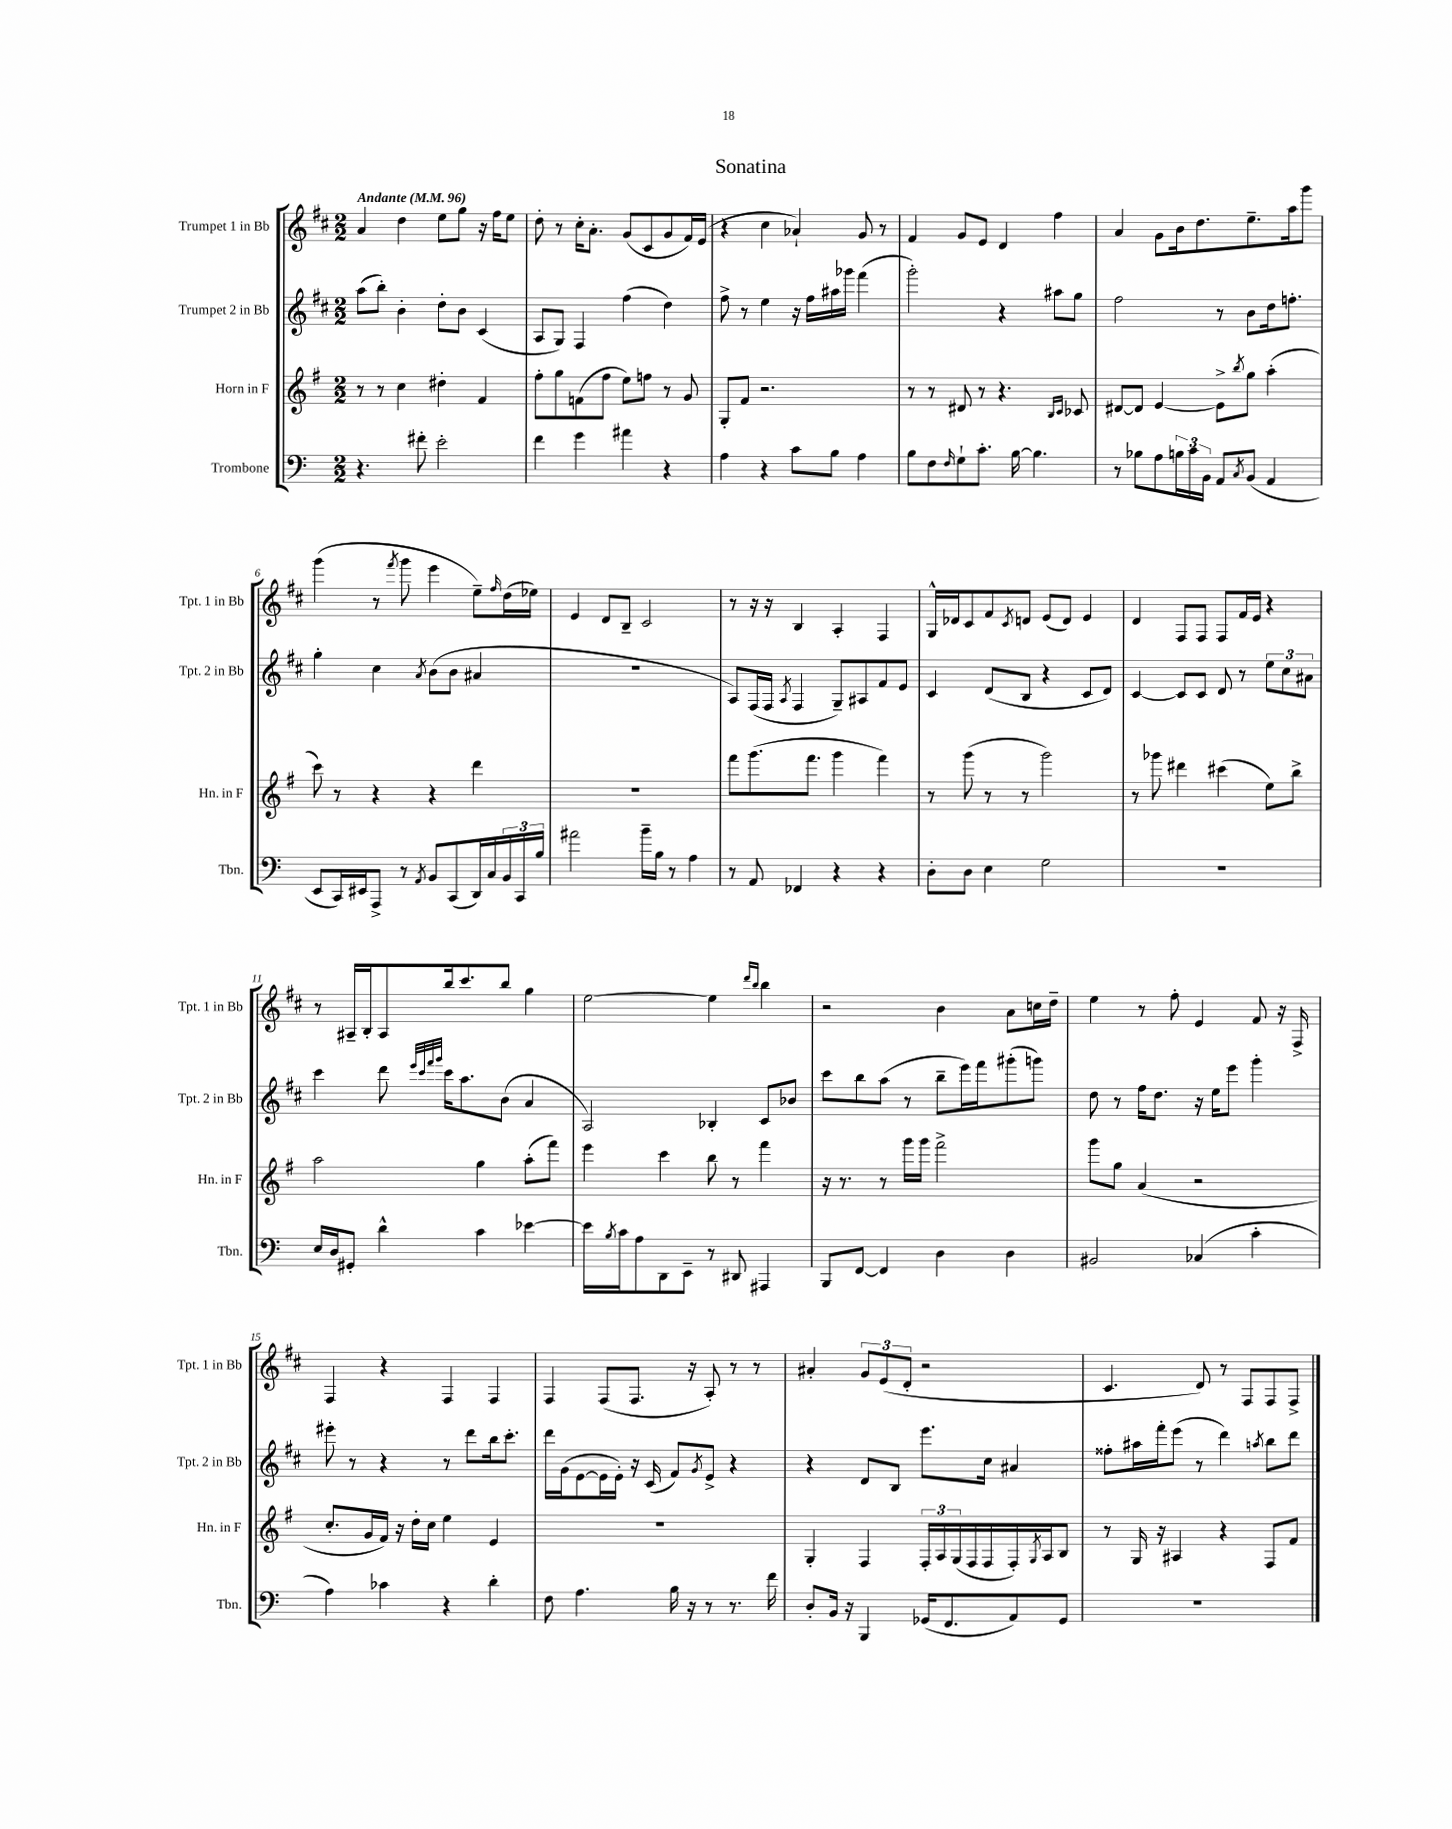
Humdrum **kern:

**kern	**kern	**kern	**kern
*staff4	*staff3	*staff2	*staff1
*clefF4	*clefG2	*clefG2	*clefG2
*k[]	*k[f#]	*k[f#c#]	*k[f#c#]
*M2/2	*M2/2	*M2/2	*M2/2
*MM96	*MM96	*MM96	*MM96
4.r	8r	(8aa\L	4a/
.	8r	8bb'\J)	.
.	4cc\	4b'\	4dd\
8f#'\	.	.	.
2e'\	4dd#'\	8dd'\L	8ee\L
.	.	8b\J	8gg\J
.	4f#/	(4c#/	16r
.	.	.	16ff#\LK
.	.	.	8ee\J
=	=	=	=
4f\	8ff#'\L	8A/L	8dd'\
.	8gg\	8G/J)	8r
4g\	(8f\	4F#/	16cc#'\LK
.	.	.	8.a'\J
.	8ff#\J	.	.
4a#\	8ee\L)	(4ff#\	(8g/L
.	8ff\J	.	8c#/
4r	8r	4dd\)	8g/
.	8g/	.	16f#/L)
.	.	.	(16e/JJ
=	=	=	=
4A\	8G'/L	8ff#^\	4r
.	8f#/J	8r	.
4r	2.r	4ee\	4cc#\
8c\L	.	16r	4a-`/)
.	.	16ff#\LL	.
8B\J	.	16aa#\	.
.	.	16ggg-\JJ	.
4A\	.	(4fff#\	8g/
.	.	.	8r
=	=	=	=
8B\L	8r	2ggg'\)	4f#/
8F\	8r	.	.
16qqF/	.	.	.
8G`\	8d#/	.	8g/L
8.c'\J	8r	.	8e/J
.	4.r	4r	4d/
[16B\	.	.	.
4.B\]	.	.	.
.	.	8aa#\L	4ff#\
.	16qqB/LL	.	.
.	16qqc/JJ	.	.
.	8c-/	8gg\J	.
=	=	=	=
8r	[8d#/L	2ff#\	4a/
8B-\L	8d#/]J	.	.
8A\	[4e/	.	8g\L
24B\L	.	.	16b\k
24c\	.	.	.
.	.	.	8.dd\
24BB\JJ	.	.	.
8AA/L	8e^\]L	8r	.
8qC/	8qbb/	.	.
(8BB/J	8gg\J	8b\L	8.ee~\
4AA/	(4aa'\	16dd\k	.
.	.	8.ff'\J	16aa\k
.	.	.	8ggg\J
=	=	=	=
8EE/L	8ccc\)	4gg'\	(4ggg\
16CC/L)	8r	.	.
16EE#/J	.	.	.
8AAA^/J	4r	4cc#\	8r
.	.	.	8qfff#/
8r	.	.	8ggg\
8qAA/	.	8qa/	.
8BB/L	4r	(8b\L	4eee\
(8CC/	.	8b\J	.
16DD/L)	4ddd\	4a#/	8ee~\L)
16C/	.	.	.
.	.	.	16qqff#/
24BB/	.	.	(16dd\L
24CC/	.	.	.
.	.	.	16ee-\JJ)
24B/JJ	.	.	.
=	=	=	=
2a#\	1r	1r	4e/
.	.	.	8d/L
.	.	.	8B~/J
16b~\LL	.	.	2c#/
16B\JJ	.	.	.
8r	.	.	.
4A\	.	.	.
=	=	=	=
8r	8fff#\L	8A/L)	8r
8AA/	(8.ggg\	(16F#/L	16r
.	.	16F#/JJ	16r
.	.	8qA/	.
4FF-/	.	4F#/	4B/
.	8.fff#\J	.	.
4r	4ggg\	8G~/L)	4A'/
.	.	8A#/	.
4r	4fff#\)	8f#/	4F#/
.	.	8e/J	.
=	=	=	=
8D'\L	8r	4c#/	16G^^/LL
.	.	.	16d-/J
8D\J	(8ggg\	.	8c#/
4E\	8r	(8d/L	8f#/
.	.	.	8qc#/
.	8r	8B/J	8d/J
2G\	2ggg\)	4r	(8e/L
.	.	.	8d/J)
.	.	8c#/L	4e/
.	.	8d/J)	.
=	=	=	=
1r	8r	[4c#/	4d/
.	8ggg-\	.	.
.	4ddd#\	8c#/]L	8F#/L
.	.	8c#/J	8F#/J
.	(4ccc#\	8d/	8F#/L
.	.	8r	16f#/L
.	.	.	16e/JJ
.	8ee\L)	12ee\L	4r
.	.	12cc#\	.
.	8bb^\J	.	.
.	.	12a#\J	.
=	=	=	=
16E/LL	2aa\	4ccc#\	8r
16D/J	.	.	.
8GG#'/J	.	.	16A#~/LL
.	.	.	16B'/J
4d^^\	.	8ddd\	8A#/
.	.	32qqeee/LLL	.
.	.	32qqccc#/	.
.	.	32qqfff#/	.
.	.	32qqggg/JJJ	.
.	.	16ccc#\LK	16bb/k
.	.	8.aa\	8.ccc#/
4c\	4gg\	.	.
.	.	(8b\J	8bb/J
[4e-\	(8aa'\L	4a/	4gg\
.	8fff#\J)	.	.
=	=	=	=
16e-\]LL	4eee\	2A/)	[2ee\
8qB/	.	.	.
16c\J	.	.	.
8A\	.	.	.
8DD\	4ccc\	.	.
8EE~\J	.	.	.
8r	8bb\	4B-'/	4ee\]
8DD#/	8r	.	.
.	.	.	16qqddd/LL
.	.	.	16qqbb/JJ
4AAA#/	4fff#\	8c#/L	4bb\
.	.	8b-/J	.
=	=	=	=
8BBB/L	16r	8ccc#\L	2r
.	8.r	.	.
[8FF/J	.	8bb\	.
4FF/]	8r	(8aa\J	.
.	16ggg\LL	8r	.
.	16ggg\JJ	.	.
4D\	2fff#^\	8bb~\L	4b\
.	.	16eee\L)	.
.	.	16fff#\J	.
4D\	.	(8ggg#'\	8a\L
.	.	8ggg\J)	16cc\L
.	.	.	16dd~\JJ
=	=	=	=
2BB#/	8ggg\L	8dd\	4ee\
.	8gg\J	8r	.
.	(4a/	16ff#\LK	8r
.	.	8.dd\J	.
.	.	.	8ff#'\
(4C-/	2r	16r	4e/
.	.	16ee\LK	.
.	.	8eee\J	.
4c'\	.	4ggg'\	8f#/
.	.	.	16r
.	.	.	16F#^/
=	=	=	=
4A\)	8.cc'/L	8eee#'\	4F#/
.	.	8r	.
.	16g/L	.	.
4c-\	16f#/JJ)	4r	4r
.	16r	.	.
.	16dd'\LL	.	.
.	16cc\JJ	.	.
4r	4ee\	8r	4F#/
.	.	8ddd\L	.
4d'\	4e/	16bb\k	4F#/
.	.	8.ccc#'\J	.
=	=	=	=
8F\	1r	16ddd\LL	4F#/
.	.	(16g\J	.
4.A\	.	[8e\	.
.	.	16e\]L	(8F#/L
.	.	16e'\JJ)	.
.	.	16r	8.F#/J
.	.	(16c#/	.
16B\	.	8f#/L)	.
16r	.	.	16r
.	.	8qg/	.
8r	.	8e^/J	8A'/)
8.r	.	4r	8r
.	.	.	8r
16f\	.	.	.
=	=	=	=
8D'/L	4G'/	4r	4a#'/
16BB/Jk	.	.	.
16r	.	.	.
4BBB/	4F#/	8d/L	12g/L
.	.	.	(12e/
.	.	8B/J	.
.	.	.	12d'/J
(16GG-/LK	24F#'/LL	8.eee\L	2r
.	24A/	.	.
8.FF/	.	.	.
.	(24G/	.	.
.	16F#/	.	.
.	16F#/	16cc#\Jk	.
8AA/)	16F#'/)	4a#/	.
.	8qG/	.	.
.	16A/J	.	.
8GG-/J	8B/J	.	.
=	=	=	=
1r	8r	8ff##'\L	4.c#/
.	16G/	16aa#\L	.
.	16r	16fff#'\J	.
.	4A#/	(8eee\J	.
.	.	8r	8d/)
.	4r	4ddd\)	8r
.	.	.	8F#/L
.	.	8qaa/	.
.	8F#/L	8bb\L	8F#/
.	8f#/J	8ddd\J	8F#^/J
==	==	==	==
*-	*-	*-	*-
